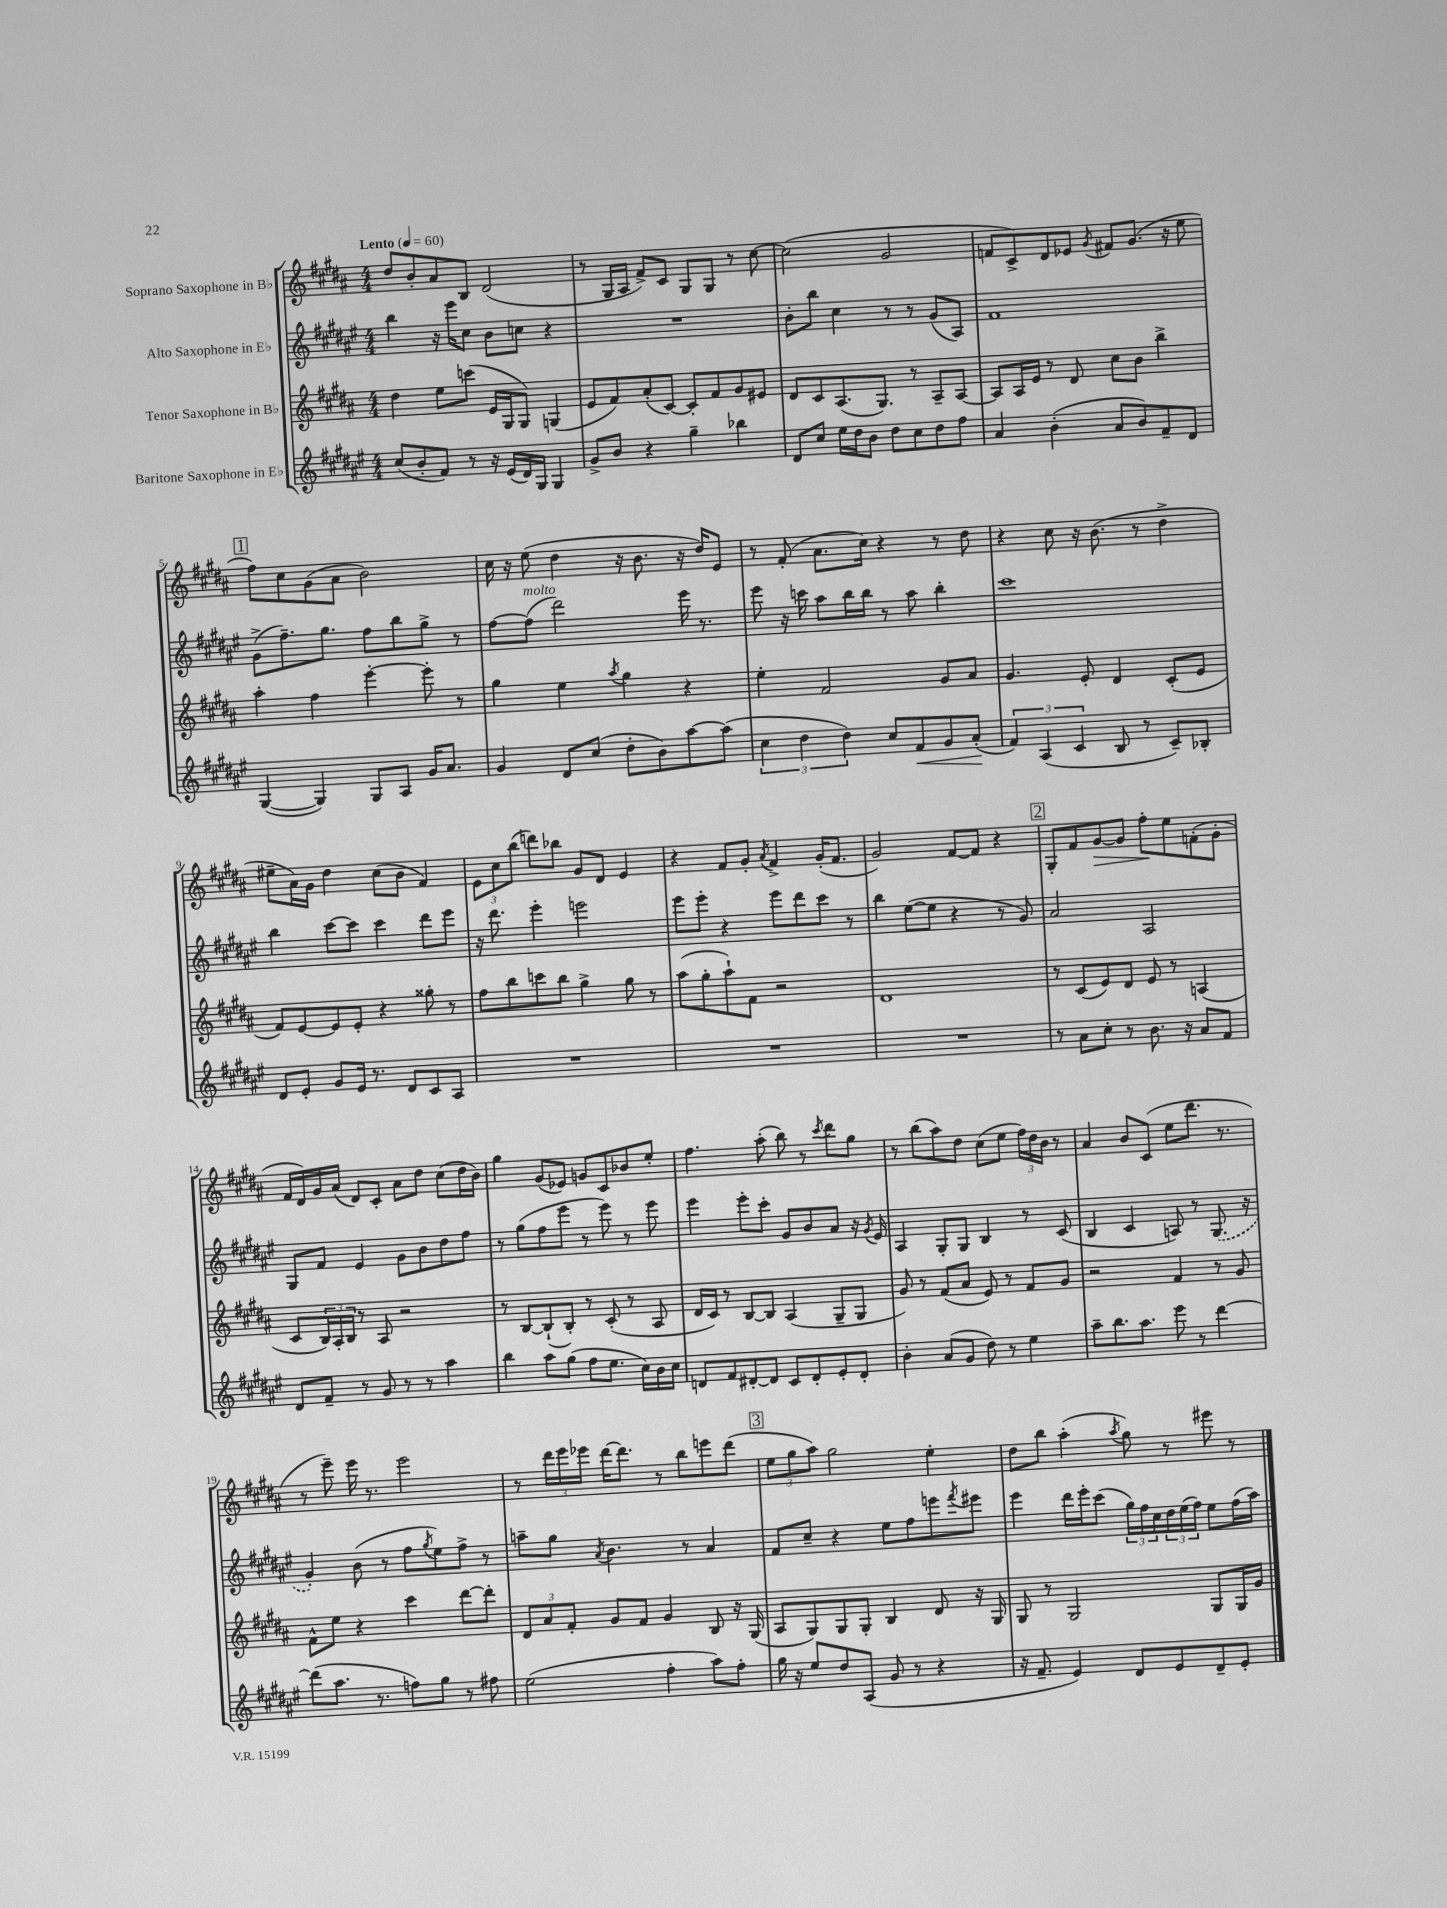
<<
\new StaffGroup <<
\new Staff = "s0" \with { instrumentName = "Soprano Saxophone in Bb" } {
    \clef treble \key b \major \numericTimeSignature \time 4/4 \tempo "Lento" 4 = 60
    dis''8 b'8-. ais'8 b8 dis'2( |
    r8 gis16 ais16 fis'8->) cis'8 gis8 gis8 r8 cis''8~ |
    cis''2( gis'2 |
    f'8 cis'8->) dis'8 ees'8 \acciaccatura { gis'8 } fis'8 gis'8.( r16 e''8 |
    \mark \markup { \box "1" } fis''8) cis''8 gis'8( ais'8 b'2) |
    cis''16 r16 e''8( dis''4 r16 b'8. r16 dis''16) e'8 |
    r8 fis'8-.( ais'8. cis''16) r4 r8 dis''8 |
    r4 cis''8 r16 b'8.( r8 dis''4-> |
    eis''8-- ais'16) gis'16 dis''4 cis''8( b'8 fis'4) |
    \tuplet 3/2 { e'8 cis''8 b''8( } d'''8) bes''8 gis'8 dis'8 e'4 |
    r4 fis'8 gis'8-. \acciaccatura { ais'8 } fis'4-> gis'16-.( fis'8. |
    gis'2) fis'8~ fis'8 r4 |
    \mark \markup { \box "2" } gis8-. fis'8 gis'8~\> gis'8 fis''8-.\! e''8 f'8-.( gis'8-. |
    fis'16 dis'16) gis'16 ais'16( dis'8) cis'8-. ais'8 dis''8 cis''8( dis''16 b'16) |
    gis''4 gis'8( ees'8) g'8 cis'8 bes'8 e''8-. |
    fis''4. ais''8-.( b''8) r8 \acciaccatura { cis'''8 } dis'''8 gis''8 |
    r8 b''8( ais''8) dis''8 cis''8( e''8 \tuplet 3/2 { fis''16) dis''16 b'16 } r8 |
    ais'4 b'8 cis'8( e''8 dis'''8. r8. |
    r8 e'''8--) e'''16 r8. e'''2 |
    r8 \tuplet 3/2 { dis'''16 e'''16 ees'''16 } dis'''16~ dis'''8. r8 b''8 e'''8 dis'''8( |
    \mark \markup { \box "3" } \tuplet 3/2 { e''8 gis''8 ais''8) } gis''2 e''4-. |
    dis''8 b''8 ais''4-.( \acciaccatura { ais''8 } gis''8) r8 eis'''8 r8 \bar "|." |
}
\new Staff = "s1" \with { instrumentName = "Alto Saxophone in Eb" } {
    \clef treble \key fis \major \numericTimeSignature \time 4/4
    b''4 r16 eis'''16 cis''8 b'8 c''8 r4 |
    R1 |
    b'8-. b''8 cis''4 r8 r8 gis'8( ais8) |
    fis'1 |
    \mark \markup { \box "1" } gis'8->( fis''8.--) gis''8. fis''8 b''8 gis''8-> r8 |
    fis''8~ fis''8^\markup { \italic "molto" }( dis'''2) eis'''16 r8. |
    eis'''8 r16 c'''16 ais''8 b''16 b''16 r8 ais''8 b''4-. |
    cis'''1 |
    b''4 cis'''8~ cis'''8 cis'''4 dis'''8 eis'''8 |
    r16 dis'''8. eis'''4-. e'''2 |
    eis'''8 eis'''8-. r4 eis'''8 dis'''8 cis'''8 r8 |
    b''4 eis''8~( eis''8 r4 r8 gis'8) |
    \mark \markup { \box "2" } ais'2 ais2 |
    gis8 fis'8 eis'4 gis'8 b'8 dis''8 fis''8 |
    r8 gis''8( fis''8 eis'''8 r8 eis'''8) r8 eis'''8 |
    eis'''4 eis'''8-. cis'''8-. gis'8 b'8 ais'8 r16 \acciaccatura { gis'8 } eis'16 |
    ais4 gis8-. gis8 b4 r8 cis'8( |
    b4 cis'4 a8) r8 \once \slurDashed gis8.( r16 |
    gis'4-.) b'8( r8 fis''8 \acciaccatura { gis''8 } eis''8) fis''8-> r8 |
    a''8-- gis''8 \acciaccatura { ais'8 } b'4. r8 ais'4 |
    \mark \markup { \box "3" } fis'8 cis''8-- r4 eis''8 fis''8 e'''8 \acciaccatura { fis'''8 } eis'''8 |
    eis'''4 dis'''16 eis'''16-. cis'''8( \tuplet 3/2 { gis''16) fis''16 cis''16 } \tuplet 3/2 { dis''16 eis''16( fis''16) } eis''8 fis''16( ais''16) \bar "|." |
}
\new Staff = "s2" \with { instrumentName = "Tenor Saxophone in Bb" } {
    \clef treble \key b \major \numericTimeSignature \time 4/4
    dis''4 e''8 c'''8( e'16 gis16 gis8) g4( |
    e'8 fis'8) ais'8-.( cis'8~) cis'8-. fis'8 gis'8 eis'8 |
    dis'8 cis'8 ais8.( gis8.) r8 ais8-- ais8~ |
    ais8 ais16 e'16 r8 dis'8 cis''8 b'8 b''4-> |
    \mark \markup { \box "1" } ais''4-. fis''4 e'''4~-. e'''8-. r8 |
    gis''4 e''4 \acciaccatura { ais''8 } gis''4 r4 |
    e''4-. fis'2 gis'8 ais'8 |
    gis'4. e'8-. dis'4 cis'8-.( e'8 |
    fis'8) e'8~ e'8 e'8-. r4 gisis''8-. r8 |
    fis''8 b''8 c'''8 b''8 gis''4-> gis''8 r8 |
    ais''8( gis''8-. ais''8-!) fis'8 r2 |
    dis'1 |
    \mark \markup { \box "2" } r8 cis'8( e'8) dis'8 e'8 r8 a4( |
    cis'8 \tuplet 3/2 { b16) ais16-. b16 } r8 ais8 r2 |
    r8 b8~ b8-!( b8-.) r8 cis'8-.( r8 ais8 |
    dis'16 cis'16) r8 b8~ b8 ais4( gis8-- gis8 |
    gis'8) r8 fis'8( ais'8 e'8) r8 fis'8 gis'8 |
    r2 fis'4 r8 gis'8 |
    fis'8-^ e''8 r4 cis'''4 dis'''8~ dis'''8-. |
    \tuplet 3/2 { dis'8 ais'8 fis'8-. } gis'8 fis'8 gis'4 b8 r16 gis16( |
    \mark \markup { \box "3" } ais8 gis8) gis8 gis8-. b4 dis'8 r16 gis16 |
    gis8 r8 gis2 gis8 gis16 gis'16 \bar "|." |
}
\new Staff = "s3" \with { instrumentName = "Baritone Saxophone in Eb" } {
    \clef treble \key fis \major \numericTimeSignature \time 4/4
    cis''8( b'8-. fis'8) r8 r16 eis'16( dis'16) gis16 gis4 |
    gis'8-> b'8 r4 gis''4-- bes''4 |
    dis'8 cis''8 eis''16 dis''16 b'8 dis''8 cis''8 dis''8 fis''8 |
    ais'4 b'4-.( ais'8 b'8) fis'8-- dis'8 |
    \mark \markup { \box "1" } gis4~( gis4) gis8 ais8 gis'16 ais'8. |
    gis'4 dis'8 cis''8( dis''8-. b'8) ais''8~ ais''8( |
    \tuplet 3/2 { cis''4 dis''4 dis''4) } cis''8 fis'8\< gis'8 ais'8-.\!( |
    \tuplet 3/2 { fis'4) ais4( cis'4 } b8 r8 cis'8--) bes8-. |
    dis'8 eis'8-. gis'8 eis'16 r8. dis'8 cis'8 ais8 |
    R1 |
    R1 |
    R1 |
    \mark \markup { \box "2" } r8 ais'8 cis''8-. r8 b'8. r16 ais'8 fis'8 |
    dis'8 fis'8-- r8 gis'8 r8 r8 ais''4 |
    b''4 ais''8 gis''8( fis''8 eis''8. cis''16) b'16 cis''16 |
    d'8 fis'8 dis'8~-. dis'8 cis'8 dis'8-. eis'8-. dis'8-. |
    b'4-. ais'8( gis'8 dis''8) r8 eis''4 |
    ais''8-- b''8. ais''8. eis'''8 r8 dis'''4~ |
    dis'''8( ais''8. r8. f''8) gis''8 r8 fis''8 |
    eis''2( fis''4-. ais''8) fis''8-. |
    \mark \markup { \box "3" } gis''16 r16 eis''8 dis''8 ais8( gis'8 r8 r4 |
    r16 fis'8.-- eis'4) dis'8 eis'8 dis'8-- eis'8-. \bar "|." |
}
>>
>>
